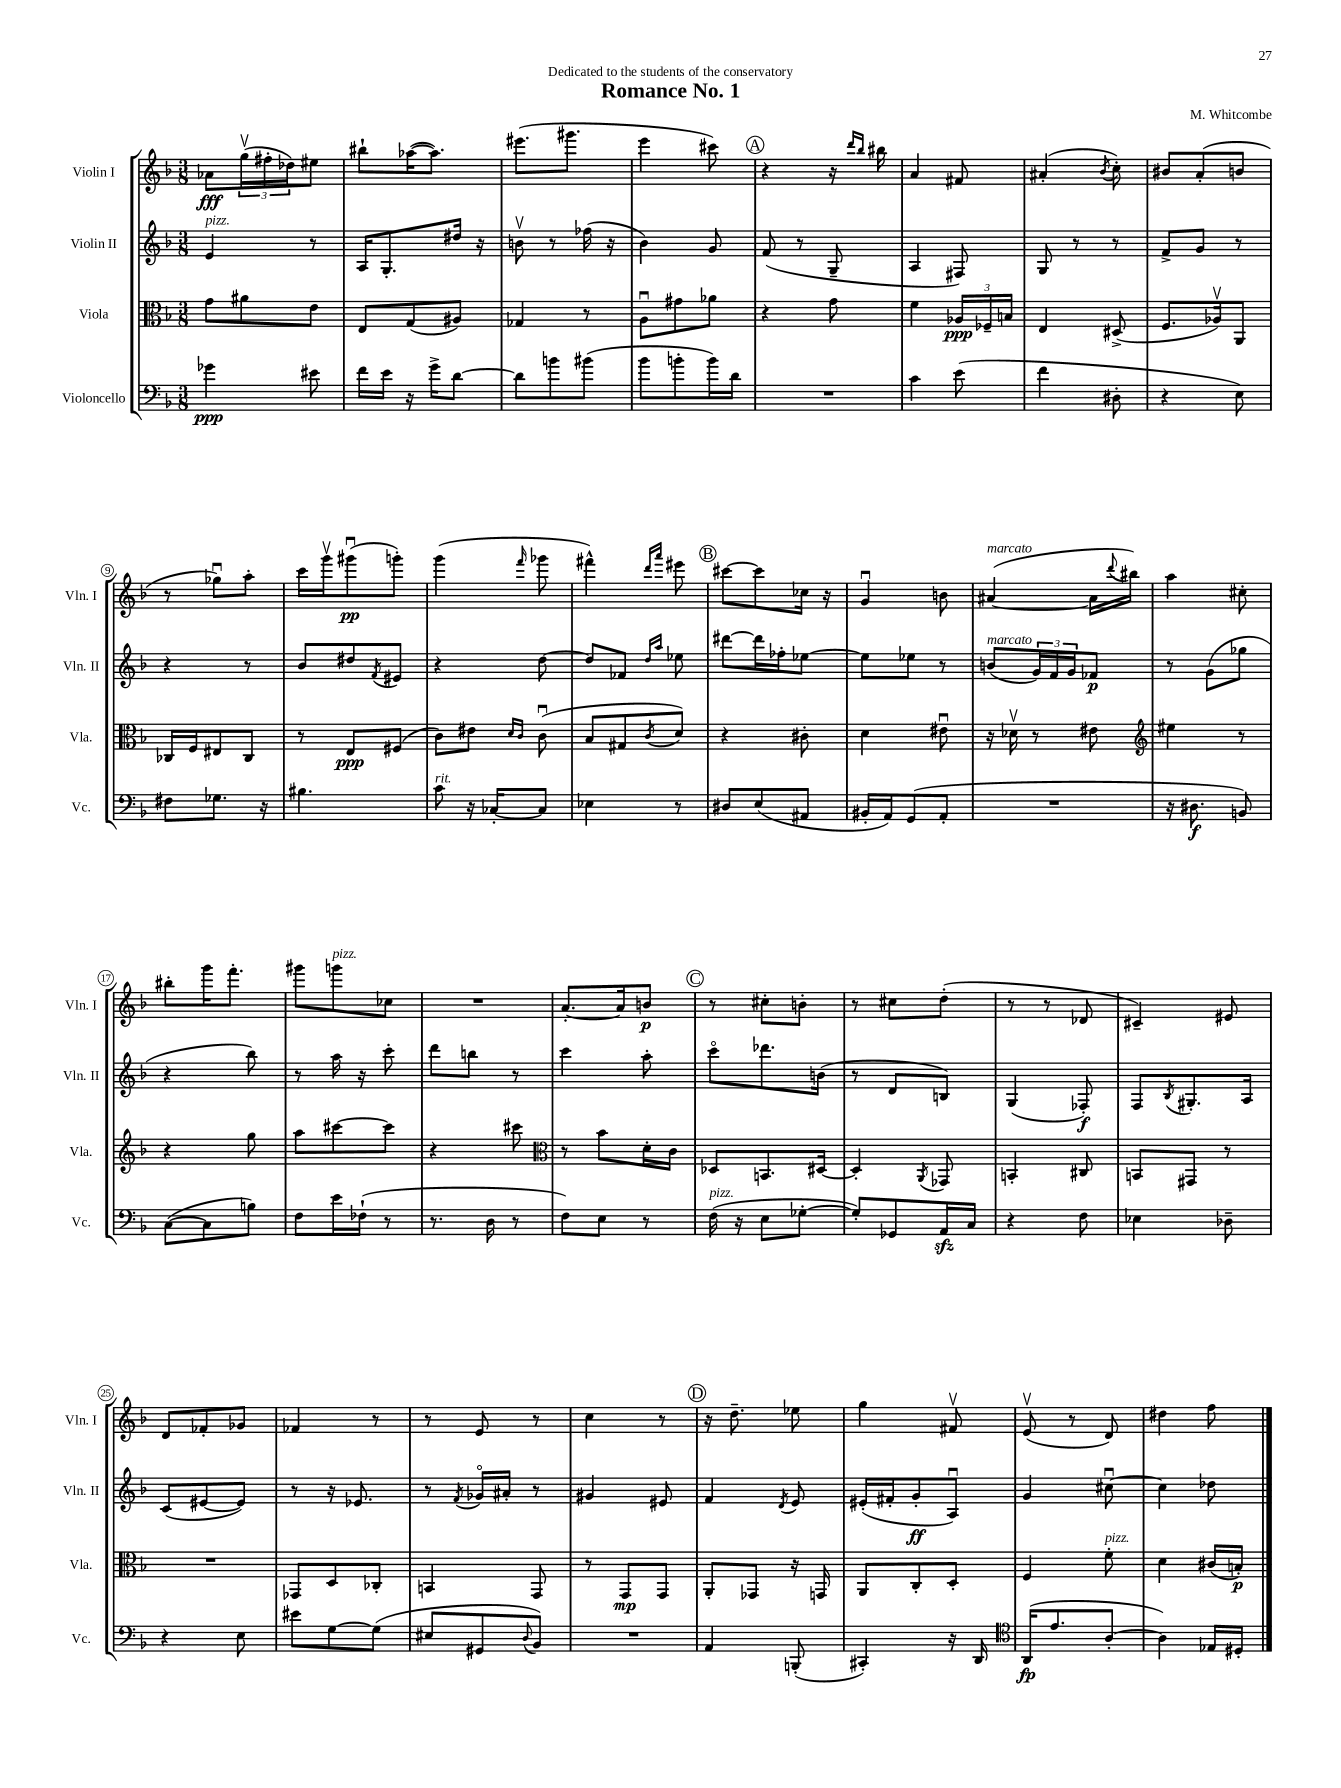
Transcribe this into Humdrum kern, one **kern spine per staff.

**kern	**kern	**kern	**kern
*staff4	*staff3	*staff2	*staff1
*clefF4	*clefC3	*clefG2	*clefG2
*k[b-]	*k[b-]	*k[b-]	*k[b-]
*M3/8	*M3/8	*M3/8	*M3/8
4g-	8g	4e	8a-
.	8a#	.	(24ggv
.	.	.	24ff#'
.	.	.	24dd-)
8e#	8e	8r	8ee#
=	=	=	=
16f	8E	16A	8bb#`
16e	.	8.G'	.
16r	(8G	.	([16aa-
16g^	.	.	8.aa-])
[8d	8A#)	16dd#	.
.	.	16r	.
=	=	=	=
8d]	4G-	8bv	(8.eee#
8b	.	8r	.
.	.	.	8.ggg#
(8b#	8r	(16ff-	.
.	.	16r	.
=	=	=	=
8b-	8Au	4b-)	4eee
8b'	8g#	.	.
16b)	8a-	8g	8ccc#)
16d	.	.	.
=	=	=	=
4.r	4r	(8f	4r
.	.	8r	.
.	8g	8G~	16r
.	.	.	16qqddd
.	.	.	16qqbb-
.	.	.	16bb#
=	=	=	=
4c	4f	4A	4a
(8e	24A-	8F#)	8f#
.	24F-~	.	.
.	24B	.	.
=	=	=	=
4f	4E	8G	(4a#'
.	.	8r	.
.	.	.	8qb-
8D#'	(8D#^	8r	8cc')
=	=	=	=
4r	8.F	8f^	8b#
.	.	8g	(8a'
.	16A-v)	.	.
8E)	8AA	8r	8b
=	=	=	=
8F#	16C-	4r	8r
.	16F	.	.
8.G-	8E#	.	8gg-u)
.	8C-	8r	8aa'
16r	.	.	.
=	=	=	=
4.B#	8r	8b-	16ccc
.	.	.	16gggv
.	8E	8dd#	(8ggg#u
.	.	8qf	.
.	(8F#	8e#	8ggg')
=	=	=	=
8c	8c)	4r	(4ggg
16r	8e#	.	.
[16C-'	.	.	.
.	16qqd	.	.
.	16qqc	.	16qqfff
8C-]	(8cu	[8dd	8ggg-
=	=	=	=
4E-	8B-	8dd]	4fff#^^)
.	8G#	8f-	.
.	.	16qqdd	16qqddd
.	8qc	16qqaa	16qqaaa
8r	8d)	8ee-	8eee#
=	=	=	=
8D#	4r	[8ddd#	[8ccc#
(8E	.	16ddd#]	8ccc#]
.	.	16ff-'	.
8AA#	8c#'	[8ee-	16cc-
.	.	.	16r
=	=	=	=
16BB#'	4d	8ee-]	4gu
16AA)	.	.	.
(8GG	.	8ee-	.
8AA'	8e#u	8r	8b
=	=	=	=
4.r	16r	(8b	([4a#
.	16d-v	.	.
.	8r	24g)	.
.	.	24f	.
.	.	24g	.
.	8e#	8f-	16a#]
.	.	.	8qqddd
.	.	.	16bb#)
=	=	=	=
*	*clefG2	*	*
16r	4ee#	8r	4aa
8.D#	.	.	.
.	.	(8g	.
8BB)	8r	8gg-	8cc#'
=	=	=	=
([8C	4r	4r	8bb#'
8C]	.	.	16ggg
.	.	.	8.fff'
8B)	8gg	8bb-)	.
=	=	=	=
8F	8aa	8r	8ggg#
16e	[8ccc#	16aa	8ggg
(16F-`	.	16r	.
8r	8ccc#]	8ccc'	8cc-
=	=	=	=
8.r	4r	8ddd	4.r
.	.	8bb	.
16D	.	.	.
8r	8ccc#	8r	.
=	=	=	=
*	*clefC3	*	*
8F)	8r	4ccc	[8.a'
8E	8b-	.	.
.	.	.	16a]
8r	16d'	8aa'	8b
.	16c	.	.
=	=	=	=
(16F	8D-	8ccco	8r
16r	.	.	.
8E	8.BB	8.ddd-	8cc#'
[8G-'	.	.	8b'
.	[16D#	(16b	.
=	=	=	=
8G-'])	4D#']	8r	8r
8GG-	.	8d	8cc#
.	8qAA	.	.
16AA	8GG-	8B)	(8dd'
16C	.	.	.
=	=	=	=
4r	4BB'	(4G	8r
.	.	.	8r
8F	8C#	8F-')	8d-
=	=	=	=
4E-	8BB	8F	4c#~)
.	.	8qB-	.
.	8GG#	8.G#'	.
8D-~	8r	.	8e#
.	.	16A	.
=	=	=	=
4r	4.r	(8c	8d
.	.	[8e#	8f-'
8E	.	8e#])	8g-
=	=	=	=
8e#	8GG-	8r	4f-
[8G	8D	16r	.
.	.	8.e-	.
(8G]	8C-'	.	8r
=	=	=	=
8E#	4BB	8r	8r
.	.	8qf	.
8GG#	.	16g-o	8e
.	.	16a#'	.
8qqD	.	.	.
8BB-)	8GG	8r	8r
=	=	=	=
4.r	8r	4g#	4cc
.	8GG	.	.
.	8GG	8e#	8r
=	=	=	=
4AA	8AA'	4f	16r
.	.	.	8.dd~
.	8GG-	.	.
.	.	8qd	.
(8BBB'	16r	8e	8ee-
.	16GG	.	.
=	=	=	=
4CC#')	8AA	(16e#'	4gg
.	.	16f#'	.
.	8C'	8g'	.
16r	8D'	8Au)	8f#v
16DD	.	.	.
=	=	=	=
*clefC4	*	*	*
(16AA	4F	4g	(8ev
8.e	.	.	.
.	.	.	8r
[8A'	8f'	[8cc#u	8d)
=	=	=	=
4A])	4d	4cc#]	4dd#
16E-	(16c#	8dd-	8ff
16D#'	16B')	.	.
==	==	==	==
*-	*-	*-	*-
